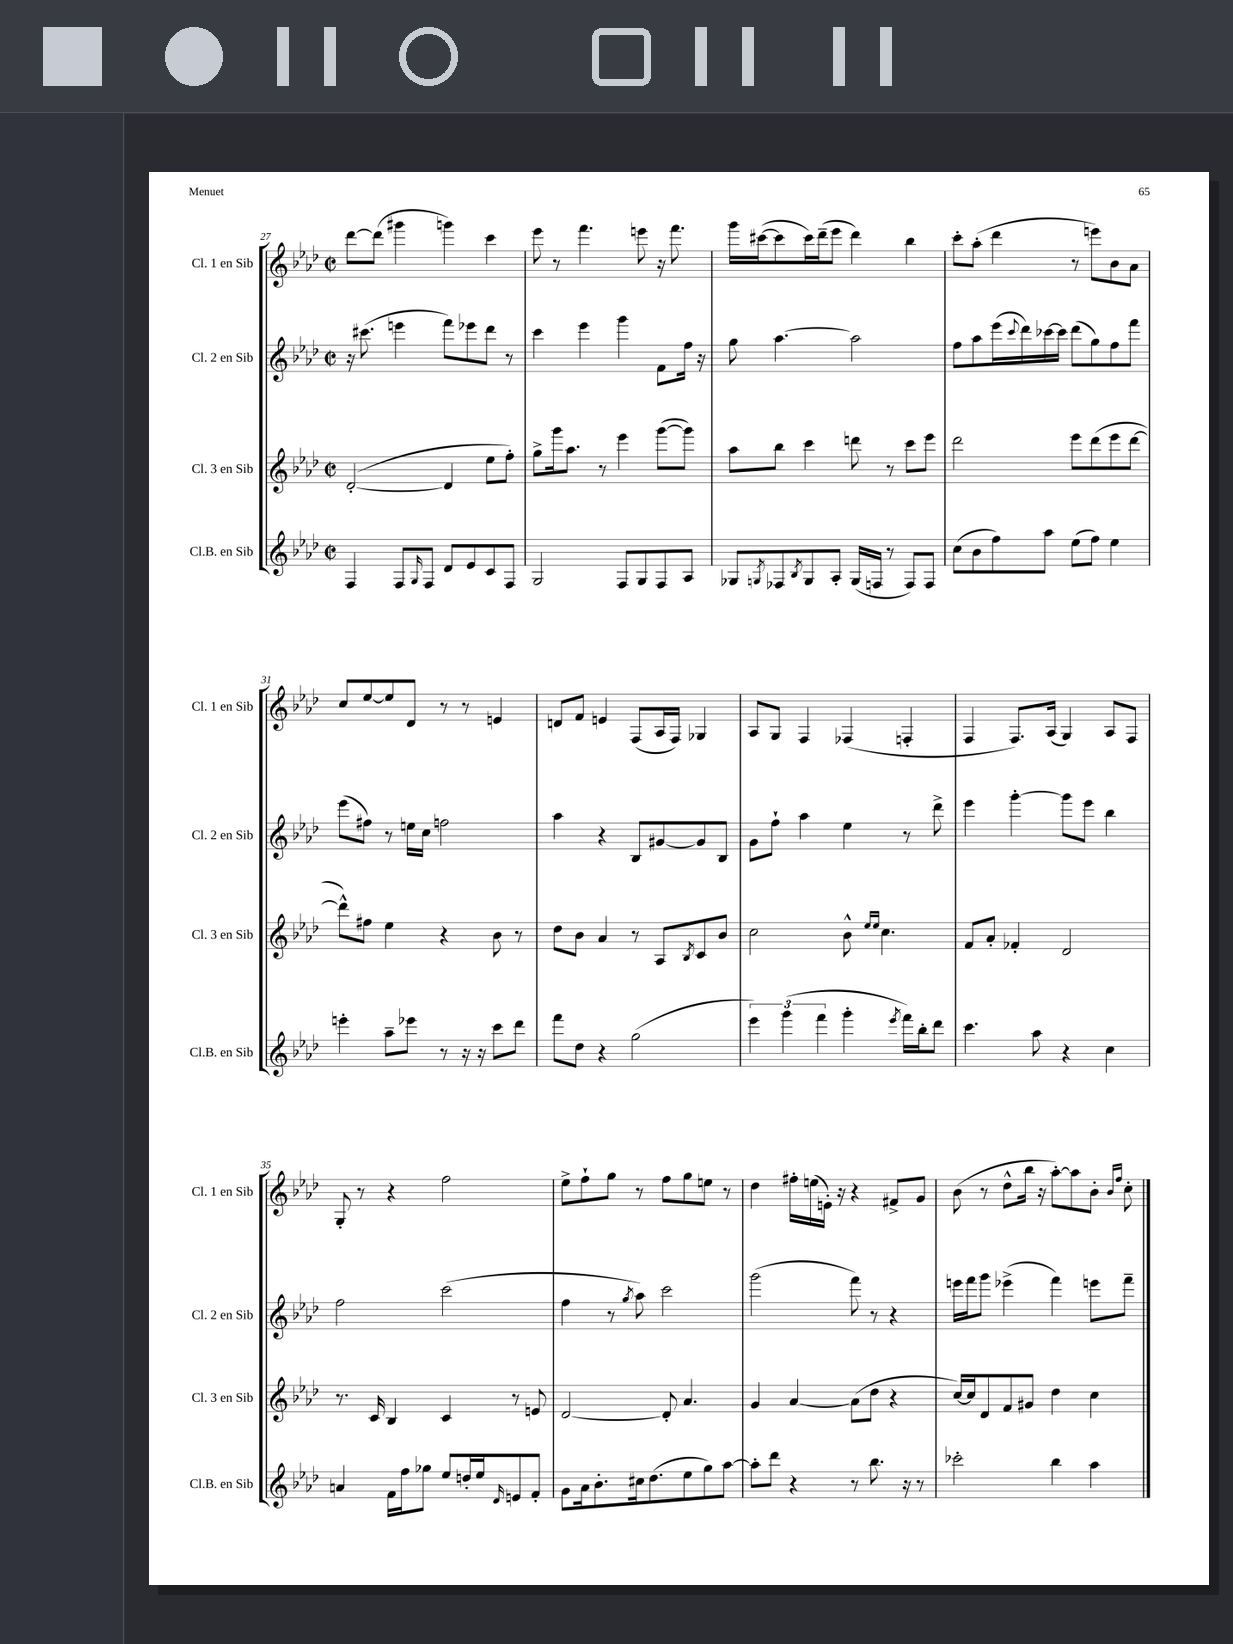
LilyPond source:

<<
\new StaffGroup <<
\new Staff = "s0" \with { instrumentName = "Cl. 1 en Sib" shortInstrumentName = "Cl. 1 en Sib" } {
    \clef treble \key aes \major \defaultTimeSignature \time 2/2
    des'''8~ des'''8( gis'''4 g'''4) c'''4 |
    ees'''8 r8 f'''4. e'''8 r16 f'''8. |
    g'''16 cis'''16~( cis'''8 cis'''16) des'''16--( ees'''8 des'''4) bes''4 |
    c'''8-. aes''8-.( des'''4 r8 e'''8) bes'8 aes'8 |
    c''8 ees''8~ ees''8 des'8 r8 r8 e'4 |
    d'8 f'8 e'4 f8( aes16 f16) ges4 |
    aes8 g8 f4 fes4( f4-. |
    f4 f8.) aes16( g4) aes8 f8 |
    g8-. r8 r4 f''2 |
    ees''8-> f''8-! g''8 r8 f''8 g''8 e''8 r8 |
    des''4 fis''16-. e''16( e'16-.) r16 r4 fis'8-> g'8 |
    bes'8( r8 des''8-^ bes''16 r16 aes''8~-.) aes''8 bes'8-. \grace { bes'16 f''16 } c''8-. \bar "|." |
}
\new Staff = "s1" \with { instrumentName = "Cl. 2 en Sib" shortInstrumentName = "Cl. 2 en Sib" } {
    \clef treble \key aes \major \defaultTimeSignature \time 2/2
    r16 cis'''8.( e'''4 f'''8) ees'''8 des'''8 r8 |
    c'''4 ees'''4 g'''4 f'8 f''16 r16 |
    g''8 aes''4.~ aes''2 |
    f''8 aes''8 ees'''16( \appoggiatura { c'''8 } des'''16) ces'''16~ ces'''16 des'''8( g''8) f''8 f'''8 |
    ees'''8( fis''8) r8 e''16 c''16 f''2 |
    aes''4 r4 bes8 gis'8~ gis'8 bes8 |
    g'8 f''8-! aes''4 ees''4 r8 des'''8-> |
    ees'''4 g'''4~-. g'''8 ees'''8 bes''4 |
    f''2 c'''2( |
    f''4 r8 \acciaccatura { g''8 } aes''8) c'''2 |
    g'''2( f'''8) r8 r4 |
    e'''16 f'''16 g'''8 ees'''4->( f'''4) e'''8 f'''8-- \bar "|." |
}
\new Staff = "s2" \with { instrumentName = "Cl. 3 en Sib" shortInstrumentName = "Cl. 3 en Sib" } {
    \clef treble \key aes \major \defaultTimeSignature \time 2/2
    des'2~-.( des'4 ees''8 f''8-.) |
    g''8-> g'''16 aes''8. r8 ees'''4 g'''8~( g'''8) |
    aes''8 bes''8 c'''4 d'''8 r8 c'''8 ees'''8 |
    des'''2 ees'''8 des'''8( ees'''8 des'''8~ |
    des'''8-^) fis''8 ees''4 r4 bes'8 r8 |
    des''8 bes'8 aes'4 r8 aes8 \acciaccatura { bes8 } c'8 bes'8 |
    c''2 bes'8-^ \grace { ees''16 ees''16 } c''4. |
    f'8 aes'8-. fes'4-. des'2 |
    r8. c'16 bes4 c'4 r8 e'8 |
    des'2~ des'8-. aes'4. |
    g'4 aes'4~ aes'8( des''8 r4 |
    c''16~) c''16 des'8 f'8 gis'8 des''4 c''4 \bar "|." |
}
\new Staff = "s3" \with { instrumentName = "Cl.B. en Sib" shortInstrumentName = "Cl.B. en Sib" } {
    \clef treble \key aes \major \defaultTimeSignature \time 2/2
    f4 f8 \grace { g16 } f8 des'8 ees'8 c'8 f8 |
    g2 f8 g8 f8 aes8 |
    ges8 \acciaccatura { g8 } fes8 \acciaccatura { bes8 } g8 aes8-. g16( f16 r8 f8) f8 |
    c''8( bes'8 f''8) aes''8 ees''8( f''8) ees''4 |
    e'''4-. aes''8-- ees'''8 r8 r16 r16 c'''8 des'''8 |
    f'''8 des''8 r4 g''2( |
    \tuplet 3/2 { ees'''4) g'''4( f'''4 } g'''4-. \acciaccatura { ees'''8 } f'''16) bes''16-. des'''8 |
    c'''4. aes''8 r4 c''4 |
    a'4 f'16 f''16 ges''8 ees''8 d''16-. ees''16 \grace { des'16 } e'8 f'8-. |
    g'8 aes'16 bes'8.-. cis''16 des''8.( ees''8 g''8) aes''8~ |
    aes''8-. des'''8 r4 r8 bes''8. r16 r8 |
    ces'''2-. bes''4 aes''4 \bar "|." |
}
>>
>>
\layout { \context { \Score currentBarNumber = #27 } }
